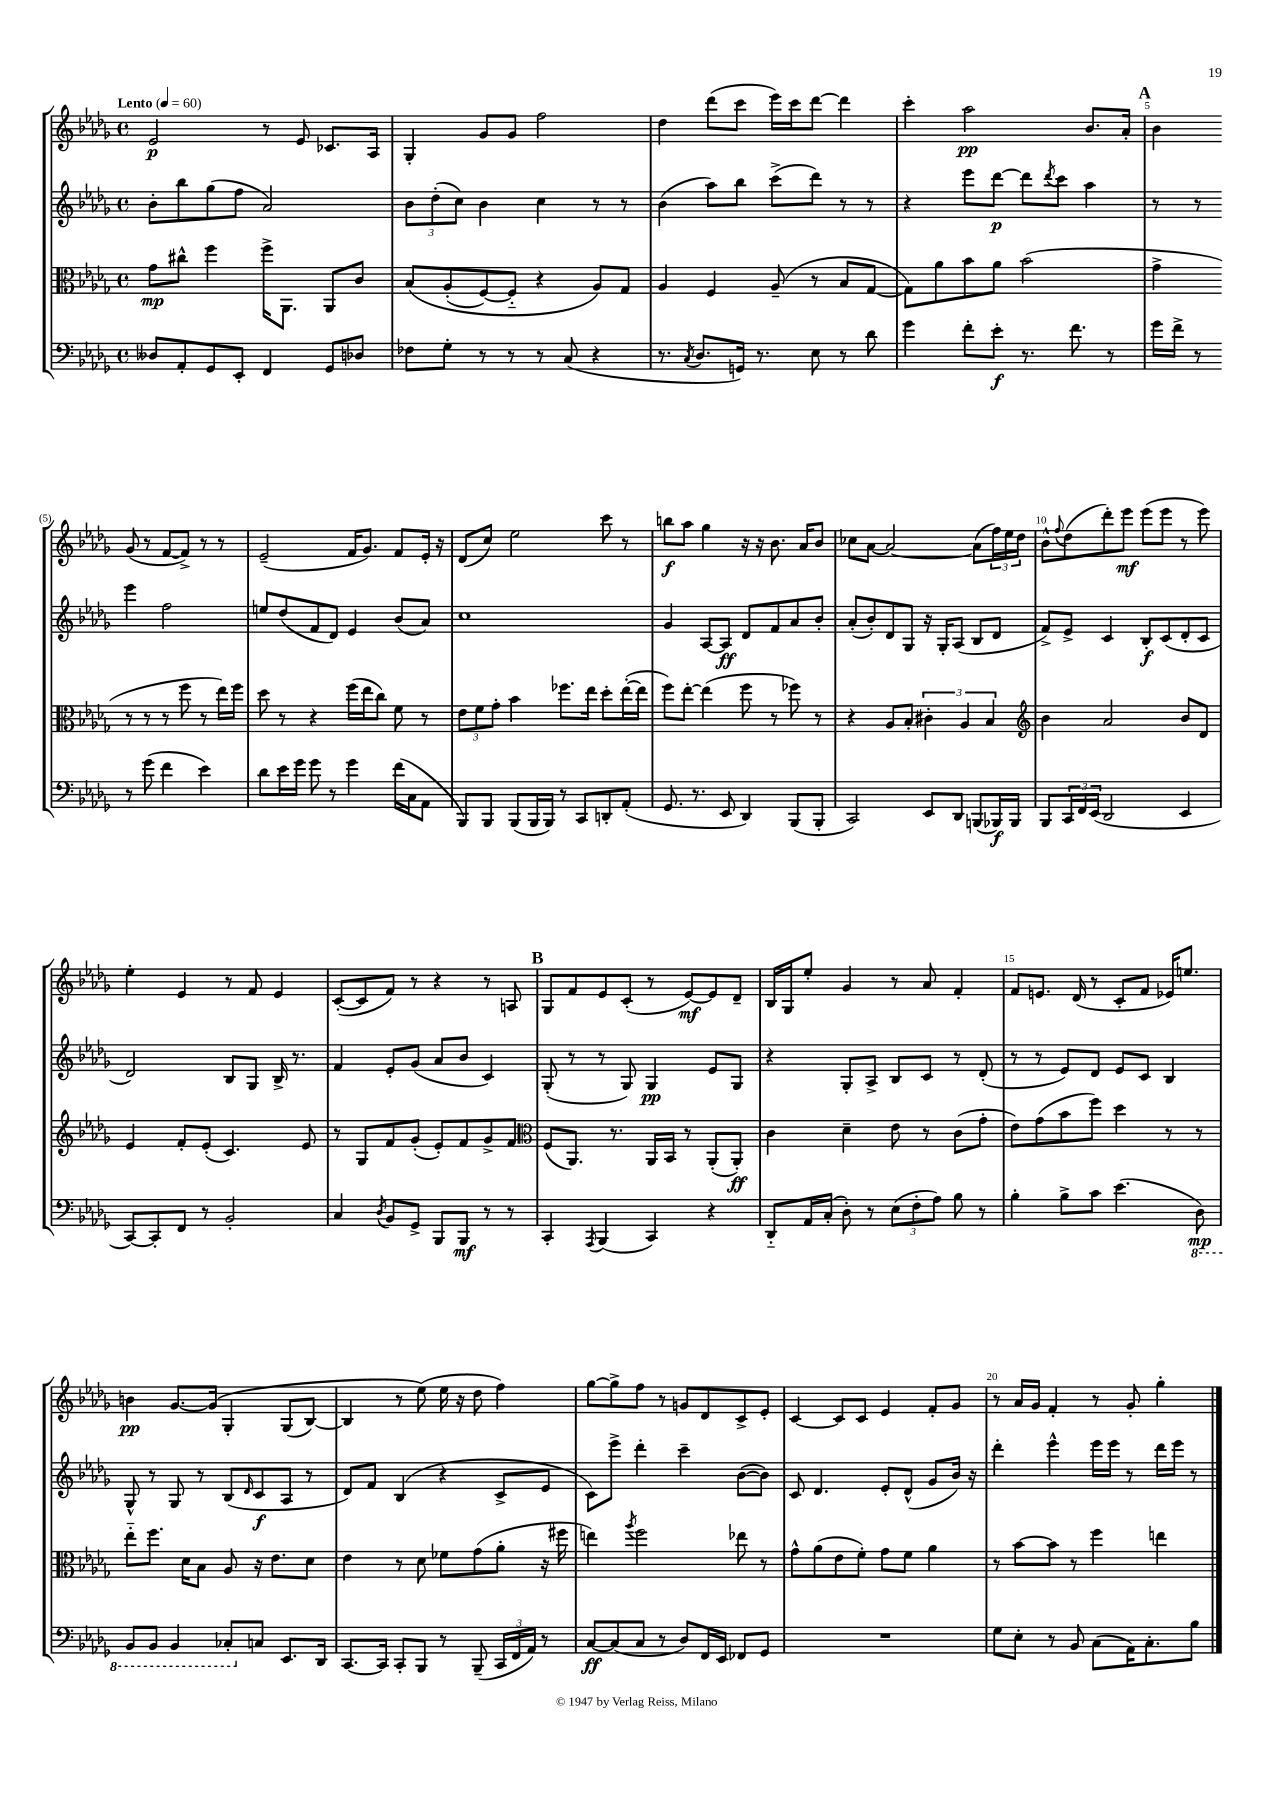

**kern	**kern	**kern	**kern
*staff4	*staff3	*staff2	*staff1
*clefF4	*clefC3	*clefG2	*clefG2
*k[b-e-a-d-g-]	*k[b-e-a-d-g-]	*k[b-e-a-d-g-]	*k[b-e-a-d-g-]
*M4/4	*M4/4	*M4/4	*M4/4
*met(c)	*met(c)	*met(c)	*met(c)
*MM60	*MM60	*MM60	*MM60
8D--/L	8g-\L	8b-'\L	2e-/
8AA-'/	8cc#^^\J	8bb-\	.
8GG-/	4ff\	(8gg-\	.
8EE-'/J	.	8ff\J	.
4FF/	16ff^\LK	2a-/)	8r
.	8.AA-\J	.	.
.	.	.	8e-/
8GG-/L	8AA-/L	.	8.c-/L
8D-/J	8c/J	.	.
.	.	.	16A-/Jk
=	=	=	=
8F-\L	&(8B-/L	12b-\L	4G-'/
.	.	(12dd-'\	.
8G-'\J	(8A-'/	.	.
.	.	12cc\J)	.
8r	[8F/)	4b-\	8g-/L
8r	8F'~/]J	.	8g-/J
8r	4r	4cc\	2ff\
(8C/	.	.	.
4r	8A-/L&)	8r	.
.	8G-/J	8r	.
=	=	=	=
8.r	4A-/	(4b-\	4dd-\
8qC/	.	.	.
8.D-/L	.	.	.
.	4F/	8aa-\L)	(8ddd-\L
16GG/Jk)	.	8bb-\J	8ccc\J
8.r	.	.	.
.	(8A-~/	(8ccc^\L	16eee-\LL)
.	.	.	16ccc\J
8E-\	8r	8ddd-\J)	[8ddd-\J
8r	8B-/L	8r	4ddd-\]
8d-\	[8G-/J	8r	.
=	=	=	=
4g-\	8G-\]L)	4r	4ccc'\
.	8a-\	.	.
8f'\L	8b-\	8eee-\L	2aa-\
8e-'\J	8a-\J	[8ddd-\J	.
8.r	(2b-\	8ddd-\]L	.
.	.	8qddd-/	.
.	.	8ccc\J	.
8.f\	.	.	.
.	.	4aa-\	8.b-/L
8r	.	.	.
.	.	.	16a-'/Jk
=	=	=	=
16g-\LL	4g-^\	8r	4b-\
16f^\JJ	.	.	.
8r	.	8r	.
8r	8r	4eee-\	(8g-/
(8g-\	8r	.	8r
4f\	8r	2ff\	[8f/L
.	8ff\	.	8f^/]J)
4e-\)	8r	.	8r
.	16ee-\LL)	.	8r
.	16ff\JJ	.	.
=	=	=	=
8d-\L	8dd-\	8ee/L	(2e-~/
16e-\L	8r	(8dd-/	.
16g-\JJ	.	.	.
8g-\	4r	8f/	.
8r	.	8d-/J)	.
4g-\	(16ff\LL	4e-/	16f/LK
.	16ee-\J	.	8.g-/J)
.	8cc\J)	.	.
(16f\LL	8f\	(8b-/L	8f/L
16C\J	.	.	.
8AA-\J	8r	8a-/J)	16e-'/Jk
.	.	.	16r
=	=	=	=
8BBB-/L)	12e-\L	1cc	(8d-/L
.	12f\	.	.
8BBB-/J	.	.	8cc/J)
.	12g-'\J	.	.
(8BBB-/L	4b-\	.	2ee-\
16BBB-/L	.	.	.
16BBB-/JJ)	.	.	.
8r	8.ff-\L	.	.
8CC/L	.	.	.
.	16ee-\Jk	.	.
8DD'/	8dd-'\L	.	8ccc\
(8AA-'/J	([16ee-'\L	.	8r
.	16ee-\]JJ	.	.
=	=	=	=
8.GG-/	8ff\L)	4g-/	8bb\L
.	[8ee-'\J	.	8aa-\J
8.r	.	.	.
.	(4ee-\]	[8A-/L	4gg-\
8EE-/	.	8A-/]J	.
4DD-/)	8ff\	8d-/L	16r
.	.	.	16r
.	8r	8f/	8.b-\
(8BBB-/L	8ff-\)	8a-/	.
.	.	.	16a-/LK
8BBB-'/J	8r	8b-'/J	8b-/J
=	=	=	=
2CC/)	4r	(8a-'/L	8cc-\L
.	.	8b-'/)	[8a-\J
.	8A-/L	8d-/	2a-/_
.	8B-'/J	8G-/J	.
8EE-/L	6c#'\	16r	.
.	.	16G-'/LK	.
8DD-/J	.	(8A-/J	.
.	6A-/	.	.
(8BBB/L	.	8B-/L	(8a-\]L
.	6B-/	.	.
16BBB-/L)	.	8d-/J	24ff\L)
.	.	.	24ee-\
16BBB-/JJ	.	.	.
.	.	.	24dd-\JJ
=	=	=	=
*	*clefG2	*	*
8BBB-/L	4b-\	8f^/L)	8b-^^\L
.	.	.	8qqff/
24CC/L	.	8e-^/J	(8dd-\
24FF/	.	.	.
(24EE-/JJ	.	.	.
2DD-/	2a-/	4c/	8ddd-'\)
.	.	.	8eee-\J
.	.	8B-'/L	(8eee-\L
.	.	(8c/	8eee-\J
4EE-/	8b-/L	8d-'/	8r
.	8d-/J	8c/J	8eee-\)
=	=	=	=
[8CC/L)	4e-/	2d-/)	4ee-'\
8CC'/]	.	.	.
8FF/J	8f'/L	.	4e-/
8r	(8e-'/J	.	.
2BB-'/	4.c/)	8B-/L	8r
.	.	8G-/J	8f/
.	.	16B-^/	4e-/
.	.	8.r	.
.	8e-/	.	.
=	=	=	=
4C/	8r	4f/	([8c'/L
.	8G-/L	.	8c/]
8qD-/	.	.	.
8BB-/L	8f/	8e-'/L	8f/J)
8GG-^/J	(8g-'/J	(8g-/J	8r
8BBB-/L	8e-'/L)	8a-/L	4r
8BBB-/J	8f/	8b-/J	.
8r	8g-^/	4c/)	8r
8r	8f/J	.	8A/
=	=	=	=
*	*clefC3	*	*
4CC'/	(8F/L	(8G-'/	8G-/L
.	8.AA-/J)	8r	8f/
8qAAA-/	.	.	.
(4BBB-/	.	8r	8e-/
.	8.r	.	.
.	.	8G-/)	(8c'/J
4CC/)	16AA-/LL	4G-/	8r
.	16BB-/JJ	.	.
.	8r	.	[8e-/L)
4r	(8AA-'/L	8e-/L	8e-/]
.	8AA-'/J)	8G-/J	8d-~/J
=	=	=	=
8DD-'~/L	4c\	4r	16B-/LL
.	.	.	16G-/J
16AA-/L	.	.	8ee-'/J
(16C'/JJ	.	.	.
8D-'\)	4d-~\	8G-'/L	4g-/
8r	.	8A-^/J	.
(12E-\L	8e-\	8B-/L	8r
12F'\	.	.	.
.	8r	8c/J	8a-/
12A-\J)	.	.	.
8B-\	(8c\L	8r	4f'/
8r	8g-'\J	(8d-'/	.
=	=	=	=
4B-'\	8e-\L)	8r	8f/L
.	(8g-\	8r	8.e/J
8B-^\L	8b-\	8e-/L)	.
.	.	.	(16d-/
8c\J	8ff\J)	8d-/J	8r
(4.e-\	4dd-\	8e-/L	8c'/L
.	.	8c/J	8f/J
.	8r	4B-/	16e-/LK)
.	.	.	8.ee/J
8DD-\)	8r	.	.
=	=	=	=
8BBB-/L	8ee-'~\L	8G-^^/	4b\
8BBB-/J	8.ff\J	8r	.
4BBB-/	.	8G-/	[8.g-/L
.	16d-\LK	.	.
.	8B-\J	8r	.
.	.	.	&(16g-/]Jk
8CC-'/L	8A-/	(8B-/L	4G-'/
.	.	16qqd-/	.
8C/J	16r	8c/	.
.	8.e-\L	.	.
8.EE-/L	.	8A-/J	(8G-/L
.	8d-\J	8r	[8B-/J)
16DD-/Jk	.	.	.
=	=	=	=
[8.CC/L	4e-\	8d-/L)	4B-/]
.	.	8f/J	.
16CC/]Jk	.	.	.
8CC'/L	8r	(4B-/	8r
8BBB-/J	8d-\	.	(8ee-\&)
8r	8f-\L	4r	16ee-\
.	.	.	16r
(8BBB-~/	(8g-\	.	8dd-\
24CC/LL	8a-'\J	8c^/L	4ff\)
24FF/	.	.	.
24AA-/JJ)	.	.	.
8r	16r	8e-/J	.
.	16ff#\	.	.
=	=	=	=
[8C/L	4ee\)	8c\L)	[8gg-\L
(8C/]	.	8eee-^\J	8gg-^\]
.	8qaa-/	.	.
8C/J	2ff\	4ddd-'\	8ff\J
8r	.	.	8r
8D-/L)	.	4ccc~\	8g/L
16FF/L	.	.	8d-/
16EE-/JJ	.	.	.
8FF-/L	8ee-\	([8b-\L	8c^/
8GG-/J	8r	8b-\]J)	8e-'/J
=	=	=	=
1r	8g-^^\L	8c/	[4c/
.	(8a-\	4.d-/	.
.	8e-\	.	8c/]L
.	8f'\J)	.	8c/J
.	8g-\L	8e-'/L	4e-/
.	8f\J	(8d-^^/J	.
.	4a-\	8g-/L	8f'/L
.	.	16b-/Jk)	8g-/J
.	.	16r	.
=	=	=	=
8G-\L	8r	4ddd-'\	8r
8E-'\J	[8b-\L	.	16a-/LL
.	.	.	16g-/JJ
8r	8b-\]J	4eee-^^\	4f'/
8BB-/	8r	.	.
(8C\L	4ff\	16eee-\LL	8r
.	.	16eee-\JJ	.
16AA-\K)	.	8r	8g-'/
8.C'\	.	.	.
.	4ee\	16ddd-\LL	4gg-'\
.	.	16eee-\JJ	.
8B-\J	.	8r	.
==	==	==	==
*-	*-	*-	*-
